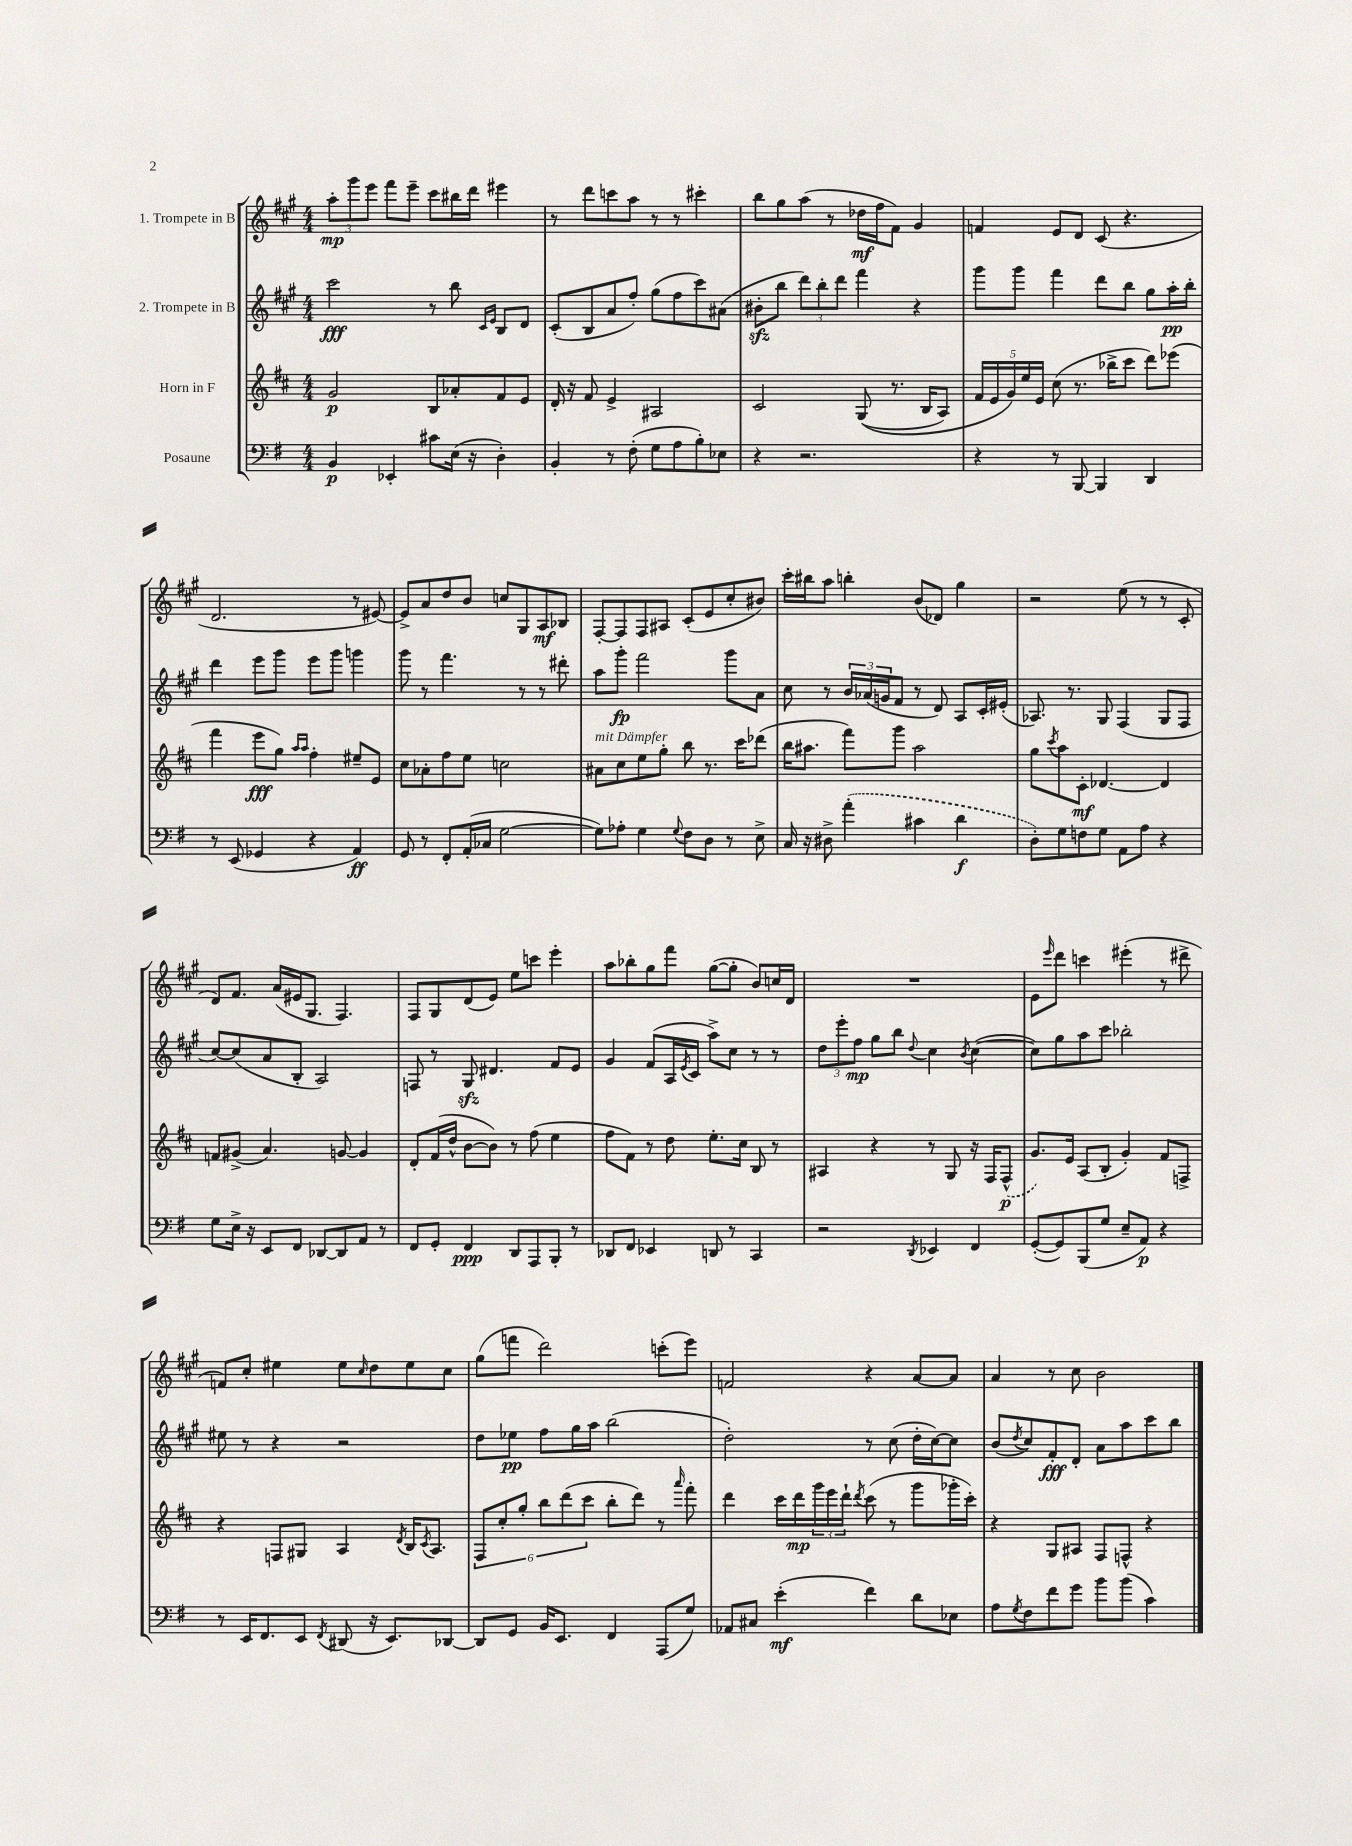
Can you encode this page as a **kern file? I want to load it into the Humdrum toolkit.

**kern	**kern	**kern	**kern
*staff4	*staff3	*staff2	*staff1
*clefF4	*clefG2	*clefG2	*clefG2
*k[f#]	*k[f#c#]	*k[f#c#g#]	*k[f#c#g#]
*M4/4	*M4/4	*M4/4	*M4/4
4BB	2g	2ccc#	12aa'
.	.	.	12ggg#
.	.	.	12eee
4EE-'	.	.	8fff#
.	.	.	8eee~
8c#	8B	8r	8ccc#
(16E	8a-'	8bb	16bb#
16r	.	.	16ddd
.	.	16qqc#	.
.	.	16qqe	.
4D')	8f#	8B	4eee#
.	8e	8d	.
=	=	=	=
4BB'	16d'	(8c#'	8r
.	16r	.	.
.	8f#	8B	8ddd
8r	4e^	8a	8ccc
(8F#'	.	8ff#')	8aa
8G	2A#	(8gg#	8r
8A	.	8ff#	8r
8B')	.	8ccc#)	4ccc#'
8E-	.	(8a#	.
=	=	=	=
4r	2c#	8b#'	8bb
.	.	8bb	8gg#
2.r	.	12ddd)	(8aa
.	.	12bb'	.
.	.	.	8r
.	.	12ddd	.
.	&((8G	4fff#	16dd-
.	.	.	16ff#
.	8.r	.	8f#)
.	.	4r	4g#
.	16B	.	.
.	8A)	.	.
=	=	=	=
4r	20f#	8ggg#	4f
.	20e	.	.
.	20g&)	.	.
.	.	8ggg#	.
.	20ee	.	.
.	20e	.	.
8r	(8cc#	4fff#	8e
[8BBB	8.r	.	8d
4BBB]	.	8ddd	(8c#
.	16bb-^	.	.
.	8ccc#	8bb	4.r
4DD	8ddd)	8gg#	.
.	(8eee-	16aa'	.
.	.	16bb'	.
=	=	=	=
8r	4fff#	4ddd	2.d
(8EE	.	.	.
4GG-	8eee	8eee	.
.	8gg)	8ggg#	.
.	16qqaa	.	.
.	16qqaa	.	.
4r	4ff#'	8eee	.
.	.	8ggg#	.
4AA)	8ee#~	4ggg	8r
.	8e	.	[8e#)
=	=	=	=
8GG	8cc#	8ggg#	8e#^]
8r	8a-'	8r	8a
8FF#'	8ff#	4.fff#	8dd
(16AA'	8ee	.	8b
16C-	.	.	.
[2G	2cc	.	8cc
.	.	8r	8G#
.	.	8r	8A
.	.	8ddd#'	8B-
=	=	=	=
8G])	8a#	8aa	[8F#'
8A-'	8cc#	8ggg#'	8F#]
4G	8ee	2fff#	8F#
.	8gg'	.	8A#
8qqG	.	.	.
8F#	8bb	.	(8c#'
8D	8.r	.	8e
8r	.	8ggg#	8cc#'
.	16ccc#	.	.
8E^	(8ddd-	8a	8b#)
=	=	=	=
16C	16bb	8cc#	16ccc#'
16r	8.aa#	.	16bb#
8D#^	.	8r	8aa
(4a'	8fff#)	24b	4bb'
.	.	(24a-	.
.	.	24g	.
.	8ggg	8f#	.
4c#	2aa#	8r	(8b
.	.	8d)	8d-)
4d	.	8A	4gg#
.	.	16c#'	.
.	.	(16e#'	.
=	=	=	=
8D')	8gg	8.A-)	2r
.	8qccc#	.	.
8G	8aa	.	.
.	.	8.r	.
8F	8c#'	.	.
8G	[4.d-	8G#	.
8AA	.	(4F#	(8ee
8A	.	.	8r
4r	4d-]	8G#	8r
.	.	8F#	8c#'
=	=	=	=
8G	8f	[8cc#)	8d)
16E^	(8g#^	(8cc#]	8.f#
16r	.	.	.
8EE	4.a)	8a	.
.	.	.	(16a
8FF#	.	8B'	16e#
.	.	.	8.G#
[8DD-	.	2A)	.
8DD-]	[8g	.	4.F#)
8AA	4g]	.	.
8r	.	.	.
=	=	=	=
8FF#	8d'	8F	8F#
8GG'	(16f#	8r	8G#
.	16dd^^	.	.
4FF#	[8b	8G#	(8d
.	8b])	4.d#	8e)
8DD	8r	.	8ee
8AAA	(8ff#	.	8ccc
8BBB'	4ee	8f#	4eee'
8r	.	8e	.
=	=	=	=
8DD-	8ff#	4g#	8aa
8FF#	8f#)	.	8bb-'
4EE-	8r	(8f#	8gg#
.	8dd	16A	8fff#
.	.	8qe	.
.	.	16c#	.
8DD	8.ee'	8aa^)	([8gg#
8r	.	8cc#	8gg#']
.	16cc#	.	.
4CC	8B	8r	8b)
.	8r	8r	16cc
.	.	.	16d
=	=	=	=
2r	4A#	12dd	1r
.	.	12eee'	.
.	.	12ff#	.
.	4r	8gg#	.
.	.	8bb	.
8qDD	.	8qqdd	.
4EE-	8r	4cc#	.
.	8G	.	.
.	.	8qb	.
4FF#	16r	([4cc#	.
.	16F#	.	.
.	(8F#^^	.	.
=	=	=	=
([8GG'	8.g)	8cc#])	8e
.	.	.	16qqeee
8GG])	.	8gg#	8ddd
.	16e	.	.
(8BBB	(8A	8aa	4ccc
8G	8B'	8ccc#	.
8E~	4g')	2bb-'	(4eee#'
8AA)	.	.	.
4r	8f#	.	8r
.	8F^	.	8ddd#^
=	=	=	=
8r	4r	8ee#	8f)
16EE	.	8r	8cc#'
8.FF#	.	.	.
.	8F	4r	4ee#
8EE	8G#	.	.
8qFF#	.	.	.
(8DD#	4A	2r	8ee#
.	.	.	16qqcc#
16r	.	.	8dd
8.EE)	.	.	.
.	8qd	.	.
.	16B	.	8ee#
.	8qc#	.	.
.	8.A	.	.
[8DD-	.	.	8cc#
=	=	=	=
8DD-]	12F#	8dd	(8gg#
.	12cc#'	.	.
8GG	.	8ee-	8fff
.	12gg'	.	.
16BB	12bb	8ff#	2ddd)
8.EE	.	.	.
.	(12ddd	.	.
.	.	16gg#	.
.	12ccc#	.	.
.	.	16aa	.
4FF#	8bb'	(2bb	.
.	8ddd)	.	.
(8AAA	8r	.	(8ccc'
.	16qqaaa	.	.
8G)	8fff#'	.	8eee)
=	=	=	=
8AA-	4ddd	2dd')	2f
8C#	.	.	.
(4e'	16ccc#	.	.
.	16ddd	.	.
.	24ggg	.	.
.	24eee	.	.
.	24ddd`	.	.
.	8qddd	.	.
4f#)	(8ccc#	8r	4r
.	8r	(8cc#	.
8d	8ggg	16dd'	[8a
.	.	[16cc#)	.
8E-	16ggg-'	8cc#]	8a]
.	16ccc#')	.	.
=	=	=	=
8A	4r	(8b	4a
8qG	.	8qdd	.
8F#	.	8cc#)	.
8f#	8G	8f#'	8r
8g	8A#	8d'	8cc#
8b	8F#	8a	2b
(8b	8F^^	8aa	.
4c)	4r	8ccc#	.
.	.	8bb	.
==	==	==	==
*-	*-	*-	*-
